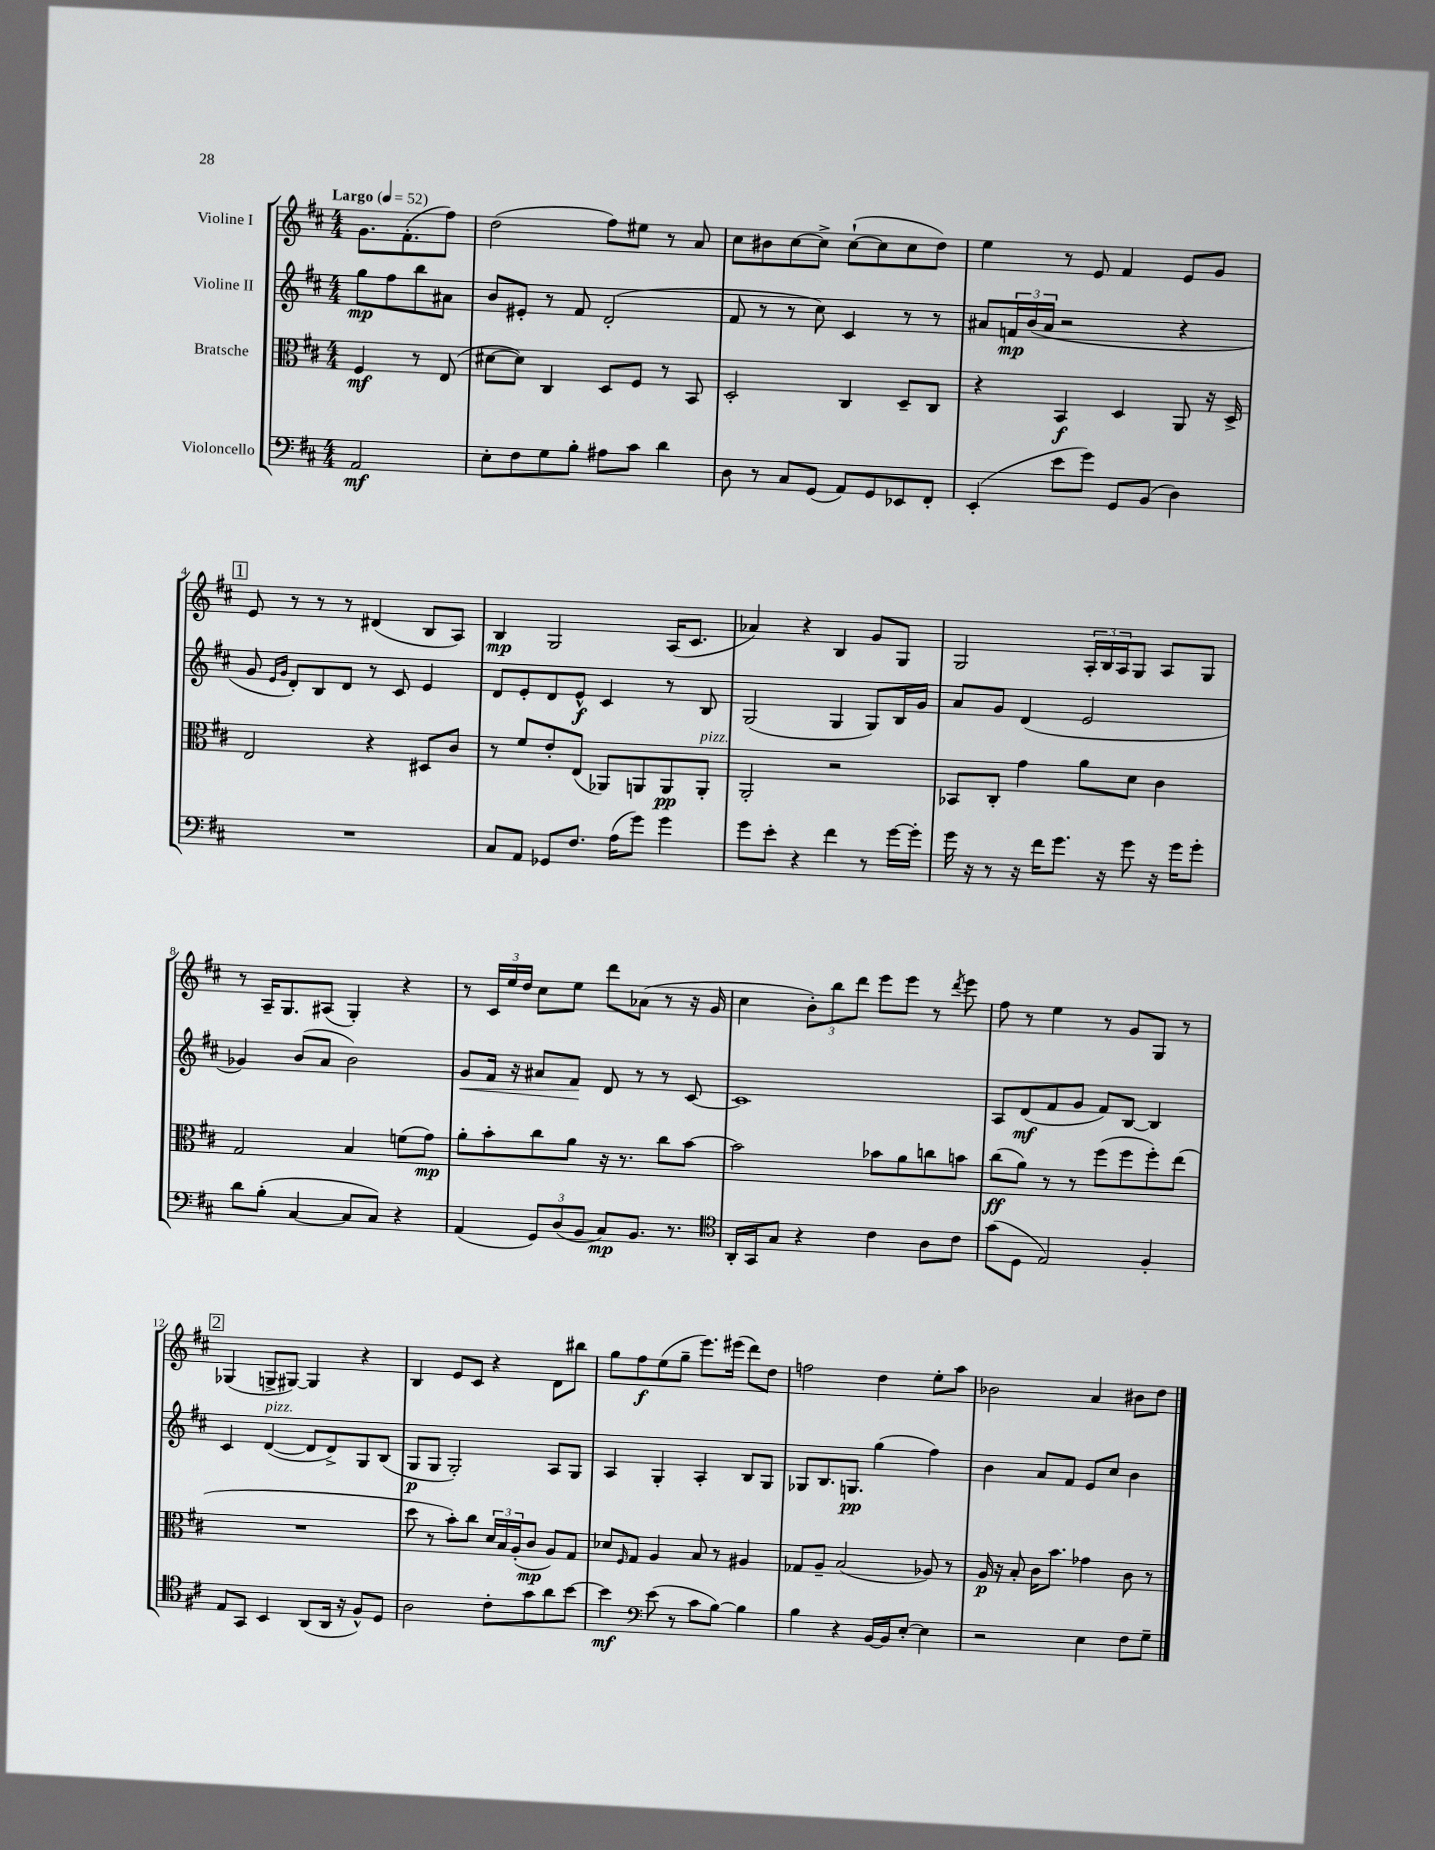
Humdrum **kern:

**kern	**dynam	**kern	**dynam	**kern	**dynam	**kern	**dynam
*part4	*part4	*part3	*part3	*part2	*part2	*part1	*part1
*staff4	*staff4	*staff3	*staff3	*staff2	*staff2	*staff1	*staff1
*I"Violoncello	*	*I"Bratsche	*	*I"Violine II	*	*I"Violine I	*
*clefF4	*	*clefC3	*	*clefG2	*	*clefG2	*
*k[f#c#]	*	*k[f#c#]	*	*k[f#c#]	*	*k[f#c#]	*
*M4/4	*	*M4/4	*	*M4/4	*	*M4/4	*
*MM52	*	*MM52	*	*MM52	*	*MM52	*
=	=	=	=	=	=	=	=
!	!	!	!	!	!	!LO:TX:a:B:t=Largo	!
2AA/	mf	4F#/	mf	8gg\L	mp	8.g\L	.
.	.	.	.	8ff#\	.	.	.
.	.	.	.	.	.	(8.f#'\	.
.	.	8r	.	8bb\	.	.	.
.	.	(8E/	.	8a#X\J	.	8ff#\J)	.
=1	=1	=1	=1	=1	=1	=1	=1
8E'\L	.	[8d#X\L	.	8b/L	.	(2dd\	.
8F#\	.	8d#\J])	.	8e#X'/J	.	.	.
8G\	.	4C#/	.	8r	.	.	.
8B'\J	.	.	.	8f#/	.	.	.
8A#X\L	.	8D/L	.	(2d'/	.	8ff#\L)	.
8c#\J	.	8F#/J	.	.	.	8ee#X\J	.
4d\	.	8r	.	.	.	8r	.
.	.	8BB/	.	.	.	8a/	.
=2	=2	=2	=2	=2	=2	=2	=2
8D\	.	2D'/	.	8f#/	.	8cc#\L	.
8r	.	.	.	8r	.	8b#X\	.
8C#/L	.	.	.	8r	.	[8cc#\	.
(8GG/J	.	.	.	8cc#\)	.	8cc#^\J]	.
8AA/L)	.	4C#/	.	4c#/	.	([8cc#`\L	.
8GG/	.	.	.	.	.	8cc#\]	.
8EE-X/	.	8D~/L	.	8r	.	8cc#\	.
8FF#'/J	.	8C#/J	.	8r	.	8dd\J)	.
=3	=3	=3	=3	=3	=3	=3	=3
(4EE'/	.	4r	.	8a#X/L	.	4ee\	.
.	.	.	.	24fn/L	mp	.	.
.	.	.	.	(24b/	.	.	.
.	.	.	.	24a#/JJ	.	.	.
8e\L	.	4BB/	f	2r	.	8r	.
8g\J)	.	.	.	.	.	8e/	.
8GG/L	.	4D/	.	.	.	4f#/	.
(8BB/J	.	.	.	.	.	.	.
4D\)	.	8AA/	.	4r	.	8e/L	.
.	.	16r	.	.	.	8g/J	.
.	.	16D^/	.	.	.	.	.
!!LO:LB:g=z
!!LO:REH:place=s1:t=1
=4	=4	=4	=4	=4	=4	=4	=4
1r	.	2E/	.	8g/	.	8e/	.
.	.	.	.	16qqe/LL	.	.	.
.	.	.	.	16qqg/JJ	.	.	.
.	.	.	.	8d'/L)	.	8r	.
.	.	.	.	8B/	.	8r	.
.	.	.	.	8d/J	.	8r	.
.	.	4r	.	8r	.	(4d#X/	.
.	.	.	.	8c#/	.	.	.
.	.	8D#X/L	.	4e/	.	8B/L	.
.	.	8c#/J	.	.	.	8A/J)	.
=5	=5	=5	=5	=5	=5	=5	=5
8C#/L	.	8r	.	8d/L	.	4B/	mp
8AA/J	.	8f#/L	.	8e'/	.	.	.
8GG-X/L	.	8e'/	.	8d/	.	2G/	.
8.F#/J	.	(8E/J	.	8e^^/J	f	.	.
.	.	8AA-X/L)	.	4c#/	.	.	.
(16A\KL	.	.	.	.	.	.	.
8g\J)	.	8AAn/	.	.	.	.	.
4g\	.	8AA/	pp	8r	.	(16A/KL	.
.	.	.	.	.	.	8.c#/J	.
!	!	!LO:TX:a:i:t=pizz.	!	!	!	!	!
.	.	8AA'/J	.	8B/	.	.	.
=6	=6	=6	=6	=6	=6	=6	=6
8g\L	.	2AA'/	.	(2G/	.	4a-X/)	.
8e'\J	.	.	.	.	.	.	.
4r	.	.	.	.	.	4r	.
4f#\	.	2r	.	4G/	.	4B/	.
8r	.	.	.	8G/L)	.	8g/L	.
[16g\LL	.	.	.	16B/L	.	8G/J	.
16g'\JJ]	.	.	.	16g/JJ	.	.	.
=7	=7	=7	=7	=7	=7	=7	=7
16g\	.	8BB-X/L	.	8a/L	.	2G/	.
16r	.	.	.	.	.	.	.
8r	.	8C#'/J	.	8g/J	.	.	.
16r	.	4g\	.	(4d/	.	.	.
16f#\KL	.	.	.	.	.	.	.
8.g\J	.	.	.	.	.	.	.
.	.	8a\L	.	2e/	.	24A'/LL	.
.	.	.	.	.	.	24B/	.
16r	.	.	.	.	.	.	.
.	.	.	.	.	.	24A/J	.
8g\	.	8d\J	.	.	.	8G/J	.
16r	.	4c#\	.	.	.	8A/L	.
16g\KL	.	.	.	.	.	.	.
8g'\J	.	.	.	.	.	8G/J	.
!!LO:LB:g=z
=8	=8	=8	=8	=8	=8	=8	=8
8d\L	.	2G/	.	4g-X/)	.	8r	.
(8B'\J	.	.	.	.	.	16A~/KL	.
.	.	.	.	.	.	8.G/	.
[4C#/	.	.	.	(8b/L	.	.	.
.	.	.	.	8a/J	.	(8A#X/J	.
8C#/L]	.	4B/	.	2b\)	.	4G'/)	.
8C#/J)	.	.	.	.	.	.	.
4r	.	(8fn\L	.	.	.	4r	.
.	.	8g\J)	mp	.	.	.	.
=9	=9	=9	=9	=9	=9	=9	=9
!	!	!	!	!	!LO:HP:b	!	!
(4AA/	.	8a'\L	.	8g/L	<	8r	.
.	.	8b'\	.	16f#/Jk	.	24c#/LL	.
.	.	.	.	.	.	24ee/	.
.	.	.	.	16r	.	.	.
.	.	.	.	.	.	24dd/JJ	.
12GG/L)	.	8cc#\	.	8a#X/L	.	8cc#\L	.
(12D/	.	.	.	.	.	.	.
.	.	8a\J	.	8f#/J	.	8ee\J	.
12BB/J	.	.	.	.	.	.	.
8C#/L)	mp	16r	.	8d/	[	8ddd\L	.
.	.	8.r	.	.	.	.	.
8.BB/J	.	.	.	8r	.	(8a-X\J	.
.	.	8cc#\L	.	8r	.	8r	.
8.r	.	.	.	.	.	.	.
.	.	[8b\J	.	[8c#/	.	16r	.
.	.	.	.	.	.	16g/	.
=10	=10	=10	=10	=10	=10	=10	=10
*clefC4	*	*	*	*	*	*	*
16AA'/LL	.	2b\]	.	1c#]	.	4cc#\	.
16GG/J	.	.	.	.	.	.	.
8G/J	.	.	.	.	.	.	.
4r	.	.	.	.	.	12b'\L)	.
.	.	.	.	.	.	12bb\	.
.	.	.	.	.	.	12ddd\J	.
4c#\	.	8b-X\L	.	.	.	8eee\L	.
.	.	8a\	.	.	.	8eee\J	.
8A\L	.	8ccn\	.	.	.	8r	.
.	.	.	.	.	.	8qddd/	.
8c#\J	.	8bn\J	.	.	.	8eee\	.
=11	=11	=11	=11	=11	=11	=11	=11
(8g\L	.	(8cc#\L	ff	8A/L	.	8ff#\	.
8D\J	.	8a\J)	.	(8d/	mf	8r	.
2E/)	.	8r	.	8f#/	.	4ee\	.
.	.	8r	.	8g/J	.	.	.
.	.	(8ff#\L	.	8f#/L)	.	8r	.
.	.	8ff#\	.	[8B/J	.	8g/L	.
4F#'/	.	8ff#'\)	.	4B/]	.	8G/J	.
.	.	(8ee\J	.	.	.	8r	.
!!LO:LB:g=z
!!LO:REH:place=s1:t=2
=12	=12	=12	=12	=12	=12	=12	=12
8E/L	.	1r	.	4c#/	.	(4G-X/	.
8GG/J	.	.	.	.	.	.	.
!	!	!	!	!LO:TX:a:i:t=pizz.	!	!	!
4BB/	.	.	.	([4d/	.	8Gn^/L	.
.	.	.	.	.	.	[8G#X/J)	.
(8AA/L	.	.	.	8d/L]	.	4G#/]	.
16AA/Jk	.	.	.	8d^/)	.	.	.
16r	.	.	.	.	.	.	.
8F#^^/L)	.	.	.	8G/	.	4r	.
8D/J	.	.	.	(8B/J	.	.	.
=13	=13	=13	=13	=13	=13	=13	=13
2A\	.	8dd\	.	8G/L	p	4B/	.
.	.	8r	.	8G/J	.	.	.
.	.	8b'\L)	.	2G'/)	.	8e/L	.
.	.	8cc#\J	.	.	.	8c#/J	.
8c#'\L	.	24d/LL	.	.	.	4r	.
.	.	24B/	.	.	.	.	.
.	.	(24A'/J	.	.	.	.	.
8g\	.	8c#/J	mp	.	.	.	.
8a\	.	8A/L)	.	8A/L	.	8d\L	.
[8b\J	.	8G/J	.	8G/J	.	8bb#X\J	.
=14	=14	=14	=14	=14	=14	=14	=14
4b\]	mf	8d-X/L	.	4A/	.	8gg\L	.
.	.	16qqF#/	.	.	.	.	.
.	.	8G/J	.	.	.	8ff#\	f
*clefF4	*	*	*	*	*	*	*
(8e\	.	4A/	.	4G'/	.	(8ee\	.
8r	.	.	.	.	.	8gg~\J	.
8c#\L	.	8B/	.	4A'/	.	8.eee\L)	.
[8B\J)	.	8r	.	.	.	.	.
.	.	.	.	.	.	(16eee#X\Jk	.
4B\]	.	4A#X/	.	8B/L	.	8ddd\L)	.
.	.	.	.	8G/J	.	8dd\J	.
=15	=15	=15	=15	=15	=15	=15	=15
4B\	.	8G-X/L	.	8G-X/L	.	2ffn\	.
.	.	8A~/J	.	8.B/	.	.	.
4r	.	(2B/	.	.	.	.	.
.	.	.	.	8.Gn/J	pp	.	.
[16BB/LL	.	.	.	(4gg\	.	4dd\	.
16BB/J]	.	.	.	.	.	.	.
[8E'/J	.	.	.	.	.	.	.
4E\]	.	8A-X/)	.	4ff#\)	.	8ee'\L	.
.	.	8r	.	.	.	8aa\J	.
=16	=16	=16	=16	=16	=16	=16	=16
2r	.	16A/	p	4b\	.	2b-X\	.
.	.	16r	.	.	.	.	.
.	.	8B'/	.	.	.	.	.
.	.	16c#\KL	.	8a/L	.	.	.
.	.	8.b\J	.	.	.	.	.
.	.	.	.	8f#/J	.	.	.
4E\	.	4g-X\	.	8e/L	.	4a/	.
.	.	.	.	8cc#/J	.	.	.
8F#\L	.	8c#\	.	4b\	.	8b#X\L	.
8G~\J	.	8r	.	.	.	8dd\J	.
==	==	==	==	==	==	==	==
*-	*-	*-	*-	*-	*-	*-	*-
